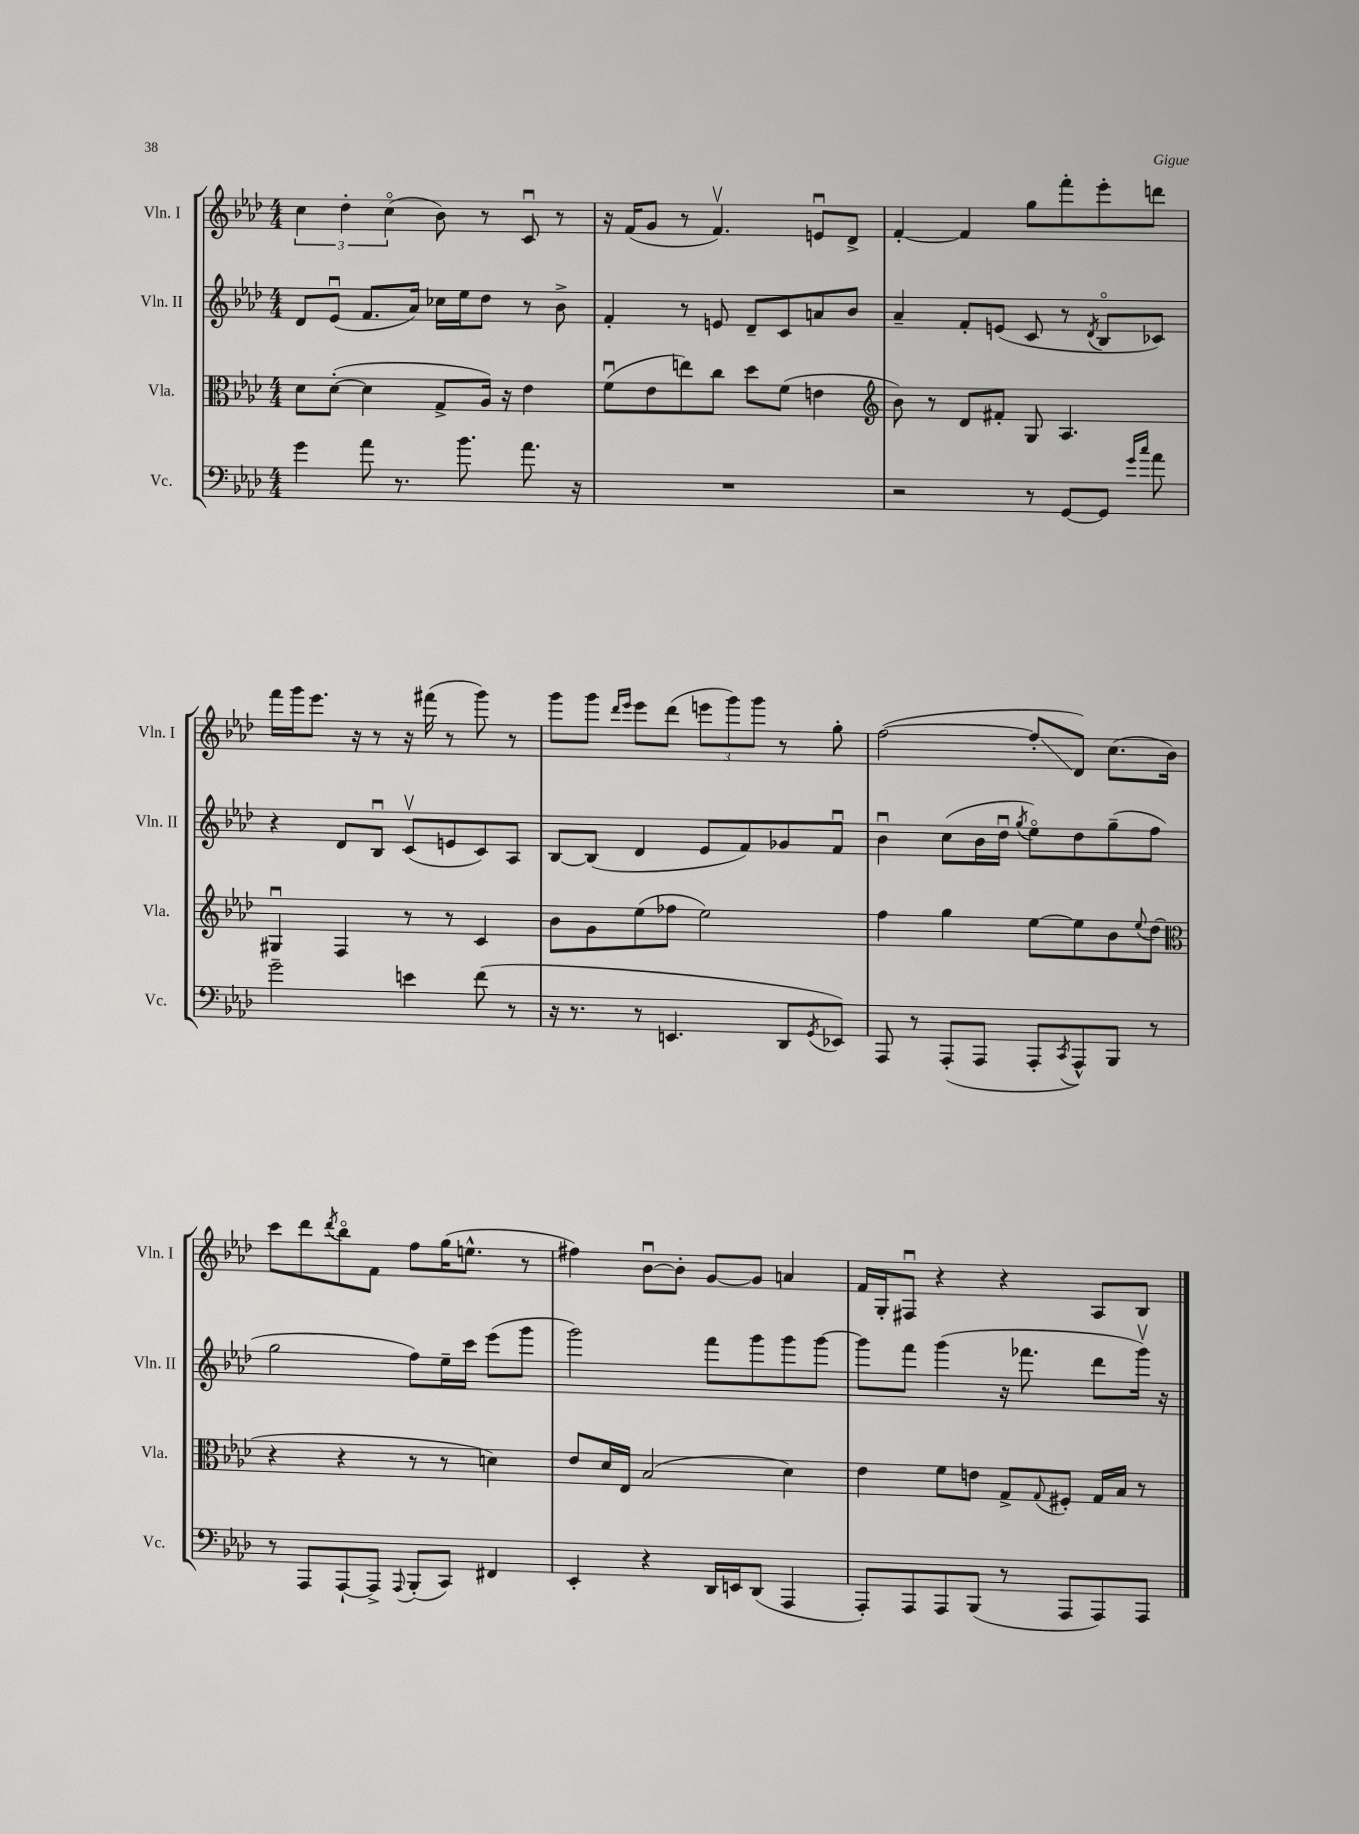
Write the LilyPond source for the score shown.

<<
\new StaffGroup <<
\new Staff = "s0" \with { instrumentName = "Vln. I" shortInstrumentName = "Vln. I" } {
    \clef treble \key aes \major \numericTimeSignature \time 4/4
    \tuplet 3/2 { c''4 des''4-. c''4\flageolet( } bes'8) r8 c'8\downbow r8 |
    r16 f'16( g'8 r8 f'4.\upbow) e'8\downbow des'8-> |
    f'4~-. f'4 g''8 f'''8-. ees'''8-. d'''8 |
    f'''16 g'''16 ees'''8. r16 r8 r16 fis'''16( r8 g'''8) r8 |
    g'''8 g'''8 \grace { des'''16 ees'''16 } ees'''8 des'''8( \tuplet 3/2 { e'''8 g'''8) g'''8 } r8 g''8-. |
    f''2~( f''8-.\glissando des'8) c''8.( bes'16) |
    c'''8 des'''8 \acciaccatura { des'''8 } bes''8\flageolet f'8 f''8 g''16( e''8.-^ r8 |
    fis''4) bes'8~\downbow bes'8-. g'8~ g'8 a'4 |
    f'16 g16-. fis8\downbow r4 r4 aes8 bes8 \bar "|." |
}
\new Staff = "s1" \with { instrumentName = "Vln. II" shortInstrumentName = "Vln. II" } {
    \clef treble \key aes \major \numericTimeSignature \time 4/4
    des'8 ees'8\downbow( f'8. aes'16) ces''16 ees''16 des''8 r8 bes'8-> |
    f'4-. r8 e'8 des'8-- c'8 a'8 bes'8 |
    aes'4-- f'8-. e'8( c'8 r8 \acciaccatura { des'8 } bes8\flageolet ces'8) |
    r4 des'8 bes8\downbow c'8\upbow( e'8 c'8) aes8 |
    bes8~ bes8( des'4 ees'8 f'8) ges'8 f'8\downbow |
    bes'4\downbow c''8( bes'16 des''16\downbow \acciaccatura { g''8 } ees''8\flageolet) des''8 g''8--( f''8 |
    g''2 f''8) ees''16-- c'''16 ees'''8( g'''8 |
    g'''2) f'''8 g'''8 g'''8 g'''8~ |
    g'''8 f'''8 g'''4( r16 fes'''8. des'''8 g'''16\upbow) r16 \bar "|." |
}
\new Staff = "s2" \with { instrumentName = "Vla." shortInstrumentName = "Vla." } {
    \clef alto \key aes \major \numericTimeSignature \time 4/4
    des'8 des'8~-.( des'4 g8-> aes16) r16 ees'4 |
    f'8\downbow( ees'8 e''8) c''8 des''8 f'8( e'4 |
    \clef treble bes'8) r8 des'8 fis'8-. g8 aes4. |
    gis4\downbow f4 r8 r8 c'4 |
    bes'8 g'8 ees''8( fes''8 ees''2) |
    f''4 g''4 ees''8~ ees''8 bes'8 \appoggiatura { ees''8 } des''8( |
    \clef alto r4 r4 r8 r8 d'4) |
    ees'8 des'16 ees16 bes2( des'4) |
    ees'4 f'8 e'8 g8-> \appoggiatura { g8 } fis8-. g16 bes16 r8 \bar "|." |
}
\new Staff = "s3" \with { instrumentName = "Vc." shortInstrumentName = "Vc." } {
    \clef bass \key aes \major \numericTimeSignature \time 4/4
    g'4 aes'8 r8. bes'8. aes'8. r16 |
    R1 |
    r2 r8 g,8~ g,8 \grace { g'16 c''16 } aes'8 |
    g'2-- e'4 f'8( r8 |
    r16 r8. r8 e,4. des,8 \acciaccatura { g,8 } ees,8) |
    aes,,8 r8 aes,,8-.( aes,,8 aes,,8-. \acciaccatura { c,8 } aes,,8-^) bes,,8 r8 |
    r8 aes,,8 aes,,8~-! aes,,8-> \appoggiatura { aes,,8 } bes,,8-.( c,8) fis,4 |
    ees,4-. r4 des,16 e,16 des,8( aes,,4 |
    aes,,8-.) aes,,8 aes,,8 bes,,8( r8 aes,,8 aes,,8) aes,,8 \bar "|." |
}
>>
>>
\layout { \context { \Score \remove "Bar_number_engraver" } }
